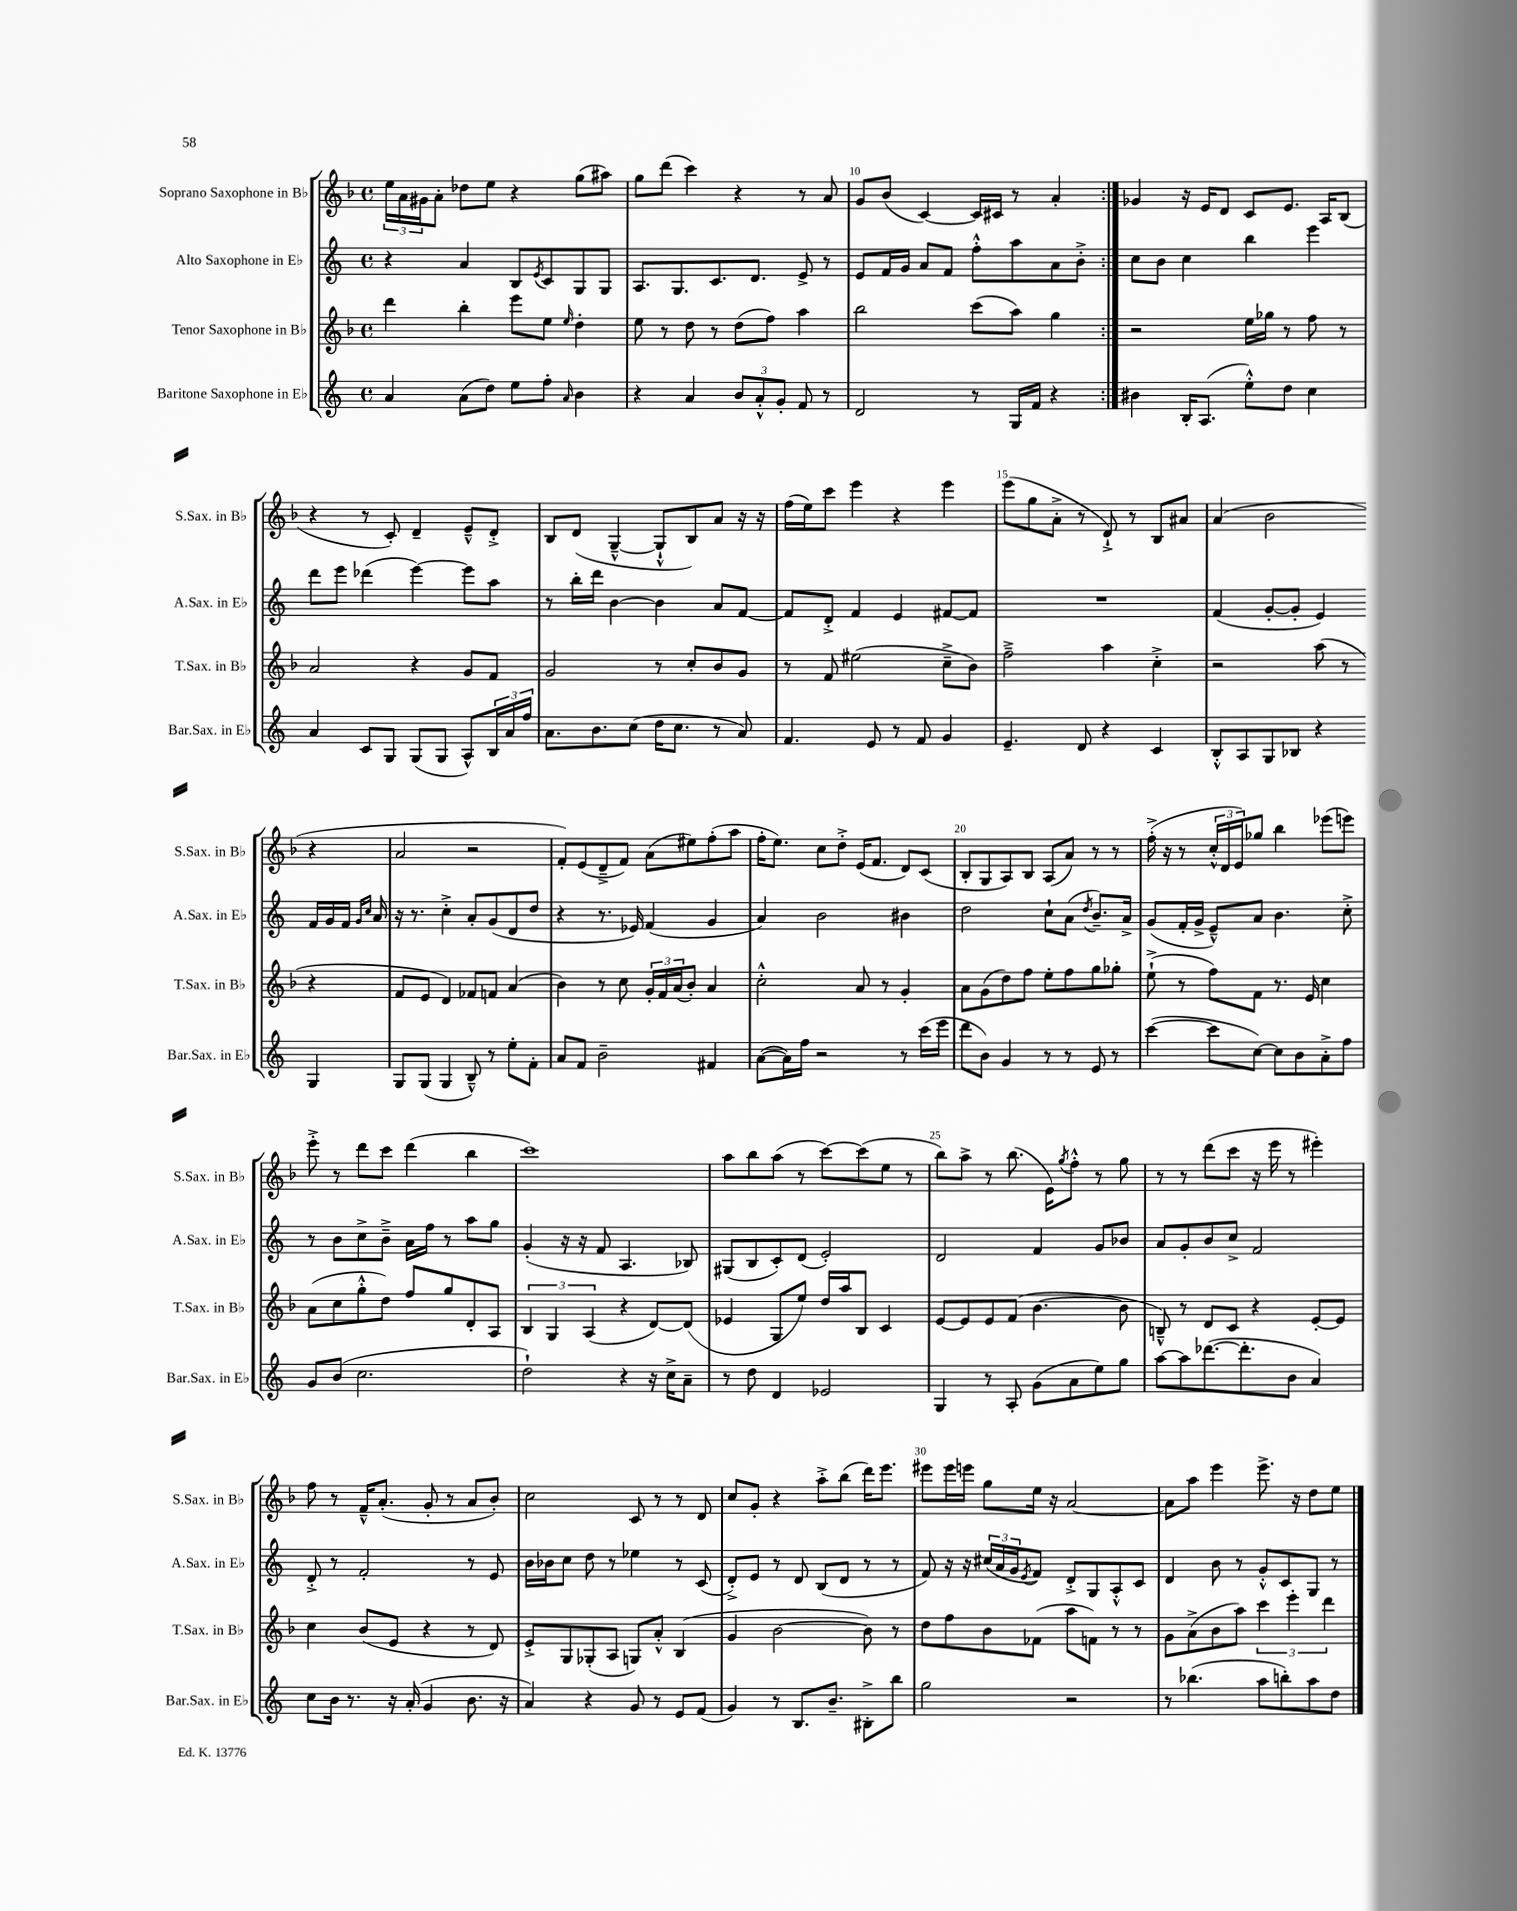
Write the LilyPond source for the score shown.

<<
\new StaffGroup <<
\new Staff = "s0" \with { instrumentName = "Soprano Saxophone in Bb" shortInstrumentName = "S.Sax. in Bb" } {
    \clef treble \key f \major \defaultTimeSignature \time 4/4
    \repeat volta 2 { \tuplet 3/2 { e''16 a'16 gis'16 } a'8-. des''8 e''8 r4 g''8( ais''8) |
    g''8 d'''8( c'''4) r4 r8 a'8 |
    g'8 bes'8( c'4~) c'16 cis'16 r8 a'4-. | }
    ges'4 r16 e'16 d'8 c'8 e'8. a16 bes8( |
    r4 r8 c'8-.) d'4-- e'8---^ d'8-.-> |
    bes8 d'8( g4~---^ g8-!-^ bes8) a'8 r16 r16 |
    f''16( e''16) c'''8 e'''4 r4 e'''4 |
    e'''8( g''8 a'8-.-> r8 d'8-!->) r8 bes8 ais'8 |
    a'4( bes'2 r4 |
    a'2 r2 |
    f'8-.) e'8( d'8---> f'8) a'8( eis''8) f''8-.( a''8 |
    f''16-. e''8.) c''8 d''8-.-> e'16( f'8. d'8) c'8( |
    bes8-. g8 a8) bes8 a8( a'8) r8 r8 |
    f''16-.->( r16 r8 \tuplet 3/2 { c''16-.-^ d'16 e'16) } ges''8 bes''4 ees'''8( e'''8) |
    e'''8-.-> r8 d'''8 c'''8 d'''4( bes''4 |
    c'''1) |
    a''8 bes''8 a''8( r8 c'''8~) c'''8( e''8 r8 |
    bes''8) a''8-> r8 bes''8.( e'16) \acciaccatura { g''8 } f''8-.-^ r8 g''8 |
    r8 r8 d'''8( c'''8 r16 e'''16 r8 eis'''4-.) |
    f''8 r8 f'16---^ a'8.-.( g'8-. r8 a'8 bes'8-.) |
    c''2 c'8 r8 r8 d'8 |
    c''8 g'8-. r4 a''8-.-> bes''8( d'''16) e'''8. |
    eis'''8 eis'''16 e'''16 g''8 e''16 r16 a'2~ |
    a'8 a''8 e'''4 e'''8.-> r16 d''8 e''8 \bar "|." |
}
\new Staff = "s1" \with { instrumentName = "Alto Saxophone in Eb" shortInstrumentName = "A.Sax. in Eb" } {
    \clef treble \key c \major \defaultTimeSignature \time 4/4
    \repeat volta 2 { r4 a'4 b8 \acciaccatura { e'8 } c'8 g8 g8 |
    a8. g8. c'8. d'8. e'8-> r8 |
    e'8 f'16 g'16 a'8 f'8 f''8-.-^ a''8 a'8 b'8-.-> | }
    c''8 b'8 c''4 b''4 e'''4 |
    d'''8 e'''8 des'''4( e'''4~) e'''8 a''8 |
    r8 b''16-. d'''16 b'4~ b'4 a'8 f'8~ |
    f'8 d'8-.-> f'4 e'4 fis'8~ fis'8 |
    R1 |
    f'4( g'8~-. g'8-. e'4) f'16 g'16 f'16 \grace { g'16 c''16 } a'16 |
    r16 r8. c''4-.-> a'8-. g'8( d'8 d''8 |
    r4 r8. ees'16) f'4( g'4 |
    a'4) b'2 bis'4 |
    d''2 c''8-! a'8( \acciaccatura { d''8 } b'8.--) a'16-> |
    g'8( f'16-. g'16-> e'8---^) a'8 b'4. c''8-.-> |
    r8 b'8 c''8-> b'8---> a'16 f''16 r8 a''8 g''8 |
    g'4-.( r16 r16 f'8 a4. bes8) |
    gis8( b8 c'8-.) d'8( e'2-.) |
    d'2 f'4 g'8 bes'8 |
    a'8 g'8-. b'8 c''8-> f'2 |
    d'8-.-> r8 f'2-. r8 e'8 |
    b'16 bes'16 c''8 d''8 r8 ees''4 r8 c'8( |
    d'8-.->) e'8 r8 d'8 b8( d'8 r8 r8 |
    f'8) r16 r16 \tuplet 3/2 { cis''16( a'16 g'16 } \acciaccatura { e'8 } f'8) d'8-.-> g8 a8-.-^ c'8 |
    d'4 b'8 r8 g'8-.-^ c'8 g8 r8 \bar "|." |
}
\new Staff = "s2" \with { instrumentName = "Tenor Saxophone in Bb" shortInstrumentName = "T.Sax. in Bb" } {
    \clef treble \key f \major \defaultTimeSignature \time 4/4
    \repeat volta 2 { d'''4 bes''4-. e'''8 e''8 \grace { e''16 } d''4-. |
    e''8 r8 d''8 r8 d''8( f''8) a''4 |
    bes''2 c'''8( a''8) g''4 | }
    r2 e''16 ges''16 r8 f''8 r8 |
    a'2 r4 g'8 f'8 |
    g'2 r8 c''8-. bes'8 g'8 |
    r8 f'8 eis''2( c''8---> bes'8) |
    f''2---> a''4 c''4-.-> |
    r2 a''8( r8 r4 |
    f'8 e'8 d'4) fes'8 f'8 a'4( |
    bes'4) r8 c''8 \tuplet 3/2 { g'16-. f'16 a'16( } bes'8-.) a'4 |
    c''2-.-^ a'8 r8 g'4-. |
    a'8 g'8( d''8) f''8 e''8-. f''8 g''8 ges''8-. |
    e''8-!->( r8 f''8) f'8 r8. e'16 c''4 |
    a'8( c''8 g''8-.-^ d''8) f''8 g''8 d'8-. a8 |
    \tuplet 3/2 { bes4 g4 a4( } r4 d'8~) d'8( |
    ees'4 g8 e''8) d''16 a''16 bes8 c'4 |
    e'8~ e'8 e'8 f'8( bes'4.~ bes'8 |
    b8---^) r8 d'8 c'8 r4 e'8~-. e'8 |
    c''4 bes'8( e'8 r4 r8 d'8) |
    e'8-.-> g8 ges8-.( a8 g8) a'8-.-^ bes4( |
    g'4 bes'2~ bes'8) r8 |
    d''8 f''8 bes'8 fes'8( a''8 f'8) r8 r8 |
    g'8 a'8->( bes'8 a''8) \tuplet 3/2 { c'''4 e'''4-. d'''4 } \bar "|." |
}
\new Staff = "s3" \with { instrumentName = "Baritone Saxophone in Eb" shortInstrumentName = "Bar.Sax. in Eb" } {
    \clef treble \key c \major \defaultTimeSignature \time 4/4
    \repeat volta 2 { a'4 a'8( d''8) e''8 f''8-. \grace { a'16 } b'4 |
    r4 a'4 \tuplet 3/2 { b'8 a'8-.-^ g'8-. } f'8 r8 |
    d'2 r8 g16 f'16 r4 | }
    bis'4 b16-. a8.( e''8-.-^) d''8 c''4 |
    a'4 c'8 g8 g8( g8 a8-^) \tuplet 3/2 { b16 a'16 f''16 } |
    a'8. b'8. c''8( d''16 c''8. r8 a'8) |
    f'4. e'8 r8 f'8 g'4 |
    e'4.-- d'8 r4 c'4 |
    b8-.-^ a8 g8 bes8 r4 g4 |
    g8 g8( g4 b8---^) r8 e''8-. f'8-. |
    a'8 f'8 b'2-- fis'4 |
    a'8~( a'16) f''16 r2 r8 c'''16( e'''16 |
    d'''8 b'8) g'4 r8 r8 e'8 r8 |
    c'''4~( c'''8 c''8~) c''8 b'8 a'8-.-> f''8 |
    g'8 b'8( c''2. |
    d''2-!) r4 r16 c''16-> a'8-- |
    r8 d''8 d'4 ees'2 |
    g4 r8 a8-. g'8( a'8 e''8) g''8 |
    a''8~ a''8 des'''8.~( des'''8.-. b'8 a'4) |
    c''8 b'16 r8. r16 a'16-.( g'4 b'8. r16 |
    a'4) r4 g'8 r8 e'8 f'8( |
    g'4) r8 b8. b'8.-- bis8-.-> b''8 |
    g''2 r2 |
    r8 bes''4.( a''8 b''8-.) a''8 d''8 \bar "|." |
}
>>
>>
\layout { \context { \Score currentBarNumber = #8 \override BarNumber.break-visibility = ##(#f #t #t) barNumberVisibility = #(every-nth-bar-number-visible 5) } }
